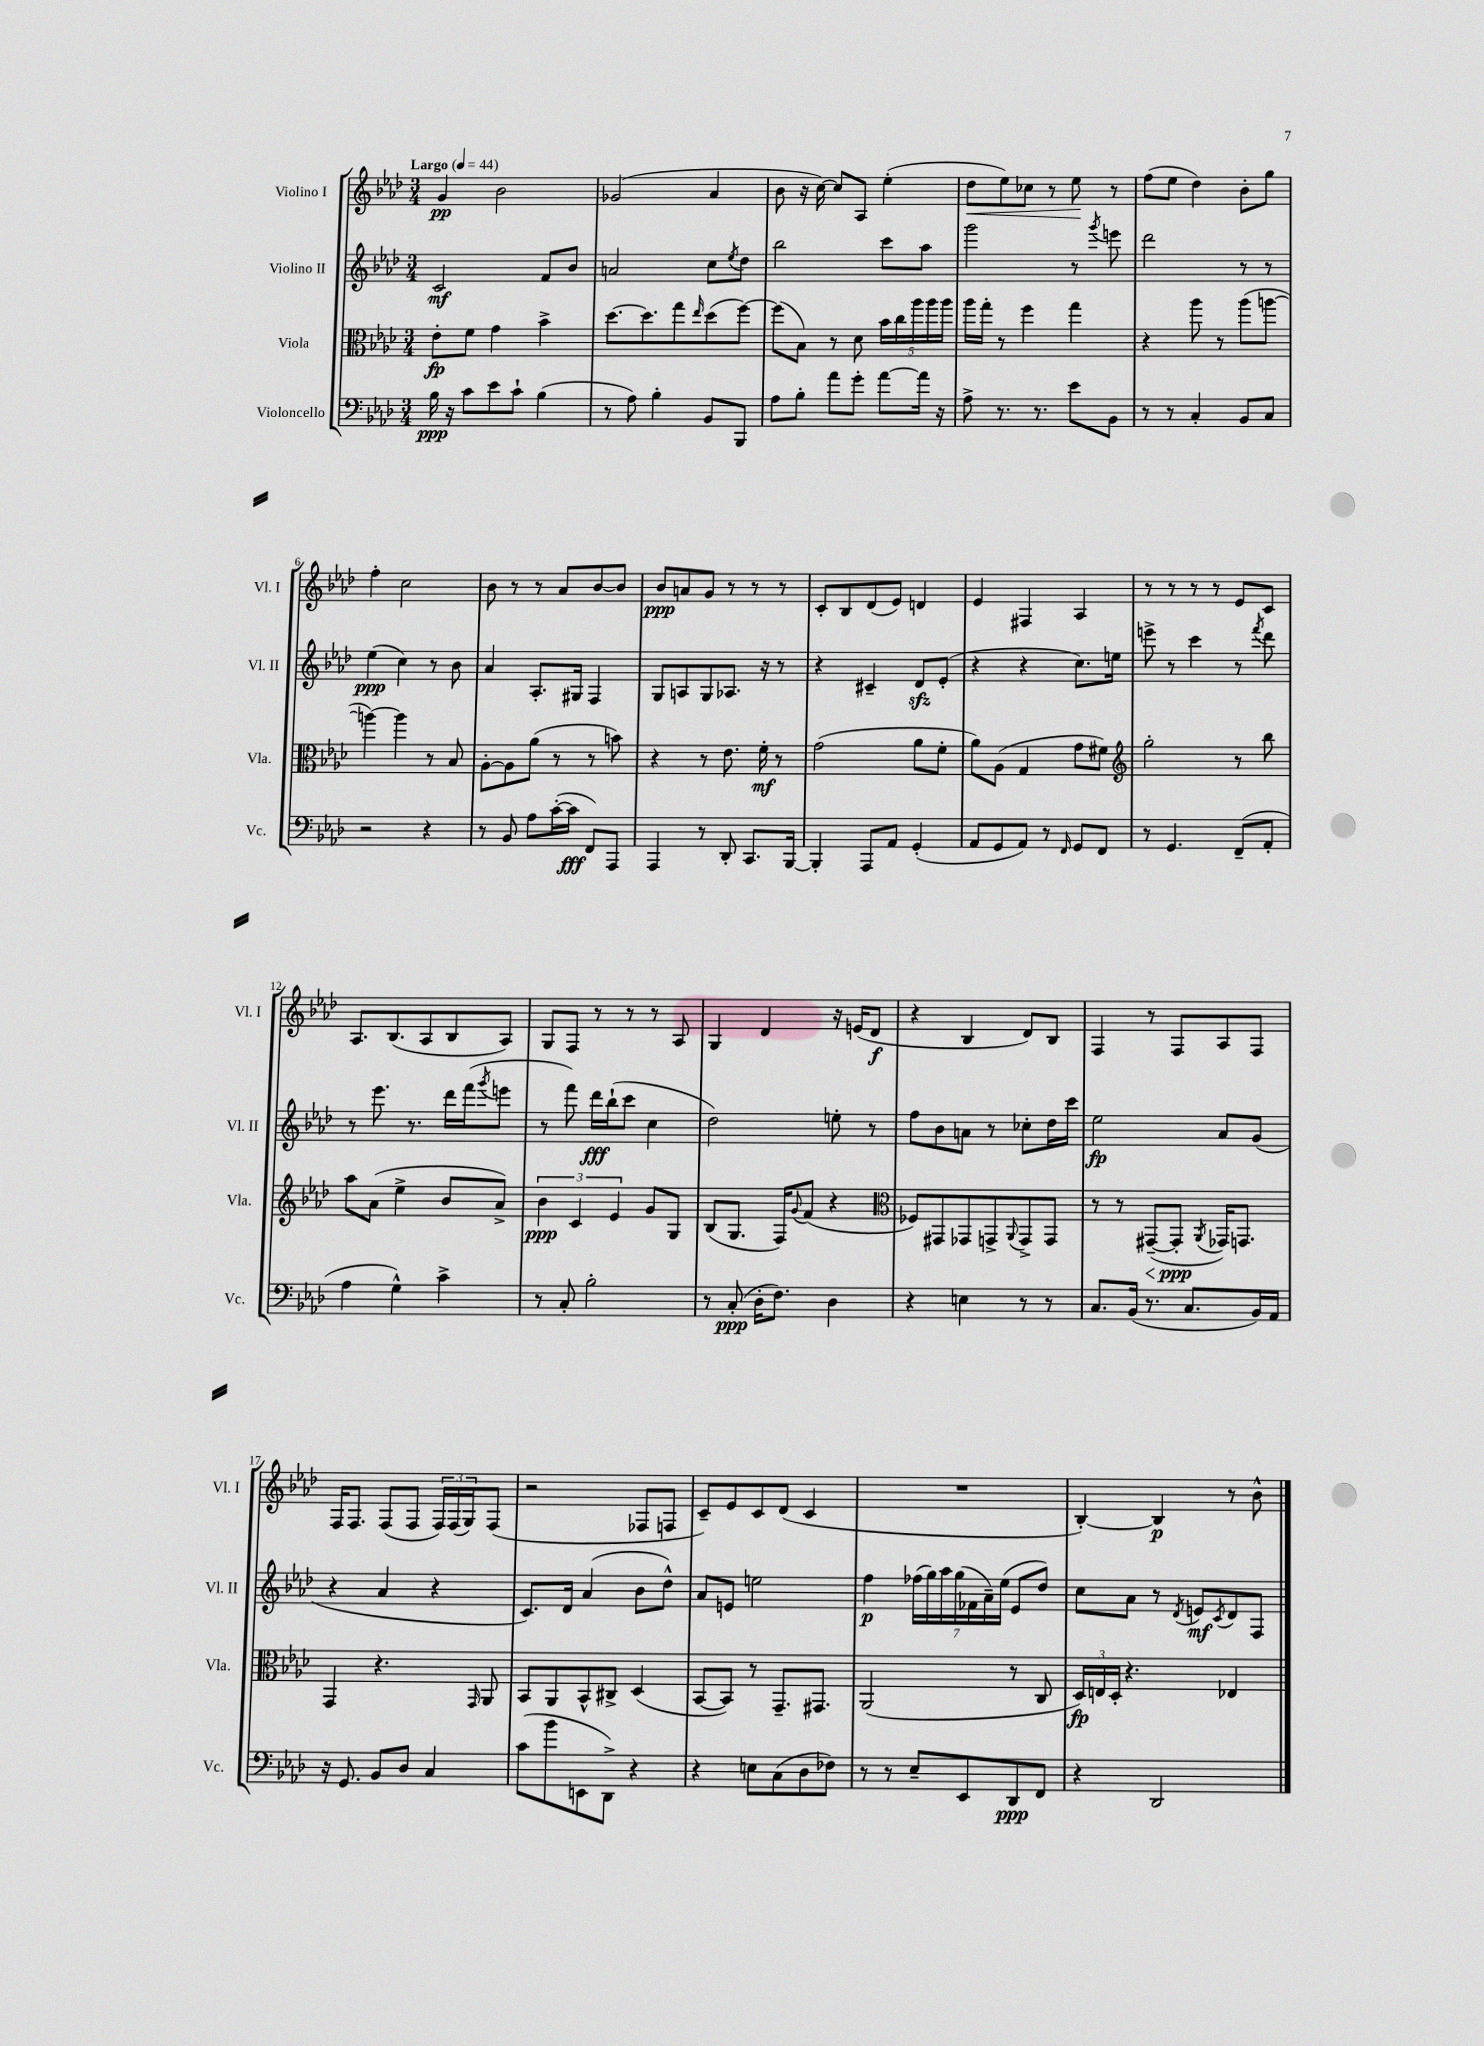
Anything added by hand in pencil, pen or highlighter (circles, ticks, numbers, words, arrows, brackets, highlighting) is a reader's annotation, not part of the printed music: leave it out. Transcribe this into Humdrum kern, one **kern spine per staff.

**kern	**dynam	**kern	**dynam	**kern	**dynam	**kern	**dynam
*part4	*part4	*part3	*part3	*part2	*part2	*part1	*part1
*staff4	*staff4	*staff3	*staff3	*staff2	*staff2	*staff1	*staff1
*I"Violoncello	*	*I"Viola	*	*I"Violino II	*	*I"Violino I	*
*I'Vc.	*	*I'Vla.	*	*I'Vl. II	*	*I'Vl. I	*
*clefF4	*	*clefC3	*	*clefG2	*	*clefG2	*
*k[b-e-a-d-]	*	*k[b-e-a-d-]	*	*k[b-e-a-d-]	*	*k[b-e-a-d-]	*
*M3/4	*	*M3/4	*	*M3/4	*	*M3/4	*
*MM44	*	*MM44	*	*MM44	*	*MM44	*
=1	=1	=1	=1	=1	=1	=1	=1
!	!	!	!	!	!	!LO:TX:a:B:t=Largo	!
16B-\	ppp	8e-'\L	fp	2c/	mf	4g/	pp
16r	.	.	.	.	.	.	.
8c\L	.	8f\J	.	.	.	.	.
8e-\	.	4g\	.	.	.	2b-\	.
8c`\J	.	.	.	.	.	.	.
(4B-\	.	4b-^\	.	8f/L	.	.	.
.	.	.	.	8b-/J	.	.	.
=2	=2	=2	=2	=2	=2	=2	=2
8r	.	[8.dd-\L	.	2an/	.	(2g-X/	.
8A-\)	.	.	.	.	.	.	.
.	.	8.dd-\]	.	.	.	.	.
4B-'\	.	.	.	.	.	.	.
.	.	8gg\	.	.	.	.	.
.	.	16qqee-/	.	.	.	.	.
8BB-/L	.	(8dd-\	.	8cc\L	.	4a-/	.
.	.	.	.	8qee-/	.	.	.
8BBB-/J	.	[8ff\J)	.	8dd-\J	.	.	.
=3	=3	=3	=3	=3	=3	=3	=3
8A-\L	.	(8ff\L]	.	2bb-\	.	8b-\	.
8B-'\J	.	8B-\J)	.	.	.	16r	.
.	.	.	.	.	.	[16cc\)	.
8a-\L	.	8r	.	.	.	8cc/L]	.
8g'\J	.	8d-\	.	.	.	8A-/J	.
[8a-\L	.	20b-\LL	.	8ccc\L	.	(4ee-'\	.
.	.	20cc\	.	.	.	.	.
.	.	20aa-\	.	.	.	.	.
16a-\Jk]	.	.	.	8aa-\J	.	.	.
.	.	20aa-\	.	.	.	.	.
16r	.	.	.	.	.	.	.
.	.	20aa-\JJ	.	.	.	.	.
=4	=4	=4	=4	=4	=4	=4	=4
!	!	!	!	!	!	!	!LO:HP:b
8A-^\	.	16aa-\LL	.	2ggg\	.	8dd-\L	<
.	.	16gg'\JJ	.	.	.	.	.
8.r	.	8r	.	.	.	8ee-\)	.
.	.	4ff\	.	.	.	8cc-X\J	.
8.r	.	.	.	.	.	.	.
.	.	.	.	.	.	8r	.
8e-\L	.	4gg\	.	8r	.	8ee-\	.
.	.	.	.	8qggg/	.	.	.
8BB-\J	.	.	.	8eeen\	.	8r	[
=5	=5	=5	=5	=5	=5	=5	=5
8r	.	4r	.	2ddd-\	.	(8ff\L	.
8r	.	.	.	.	.	8ee-\J	.
4C'/	.	8aa-\	.	.	.	4dd-\)	.
.	.	8r	.	.	.	.	.
8BB-/L	.	(8aa-\L	.	8r	.	8b-'\L	.
8C/J	.	[8aan\J	.	8r	.	8gg\J	.
!!LO:LB:g=z
=6	=6	=6	=6	=6	=6	=6	=6
2r	.	4aan\_)	.	(4ee-\	ppp	4ff'\	.
.	.	4aa\]	.	4cc\)	.	2cc\	.
4r	.	8r	.	8r	.	.	.
.	.	8B-/	.	8b-\	.	.	.
=7	=7	=7	=7	=7	=7	=7	=7
8r	.	[8A-'\L	.	4a-/	.	8b-\	.
8BB-/	.	8A-\]	.	.	.	8r	.
8A-\L	.	(8a-\J	.	8.A-'/L	.	8r	.
([16c'\L	.	8r	.	.	.	8a-/L	.
16c\JJ]	fff	.	.	16G#X/Jk	.	.	.
8FF/L)	.	8r	.	4F/	.	[8b-/	.
8AAA-/J	.	8bn\)	.	.	.	8b-/J]	.
=8	=8	=8	=8	=8	=8	=8	=8
4AAA-/	.	4r	.	8G/L	.	8b-/L	ppp
.	.	.	.	8An/	.	8an/	.
8r	.	8r	.	8G/	.	8g/J	.
8DD-'/	.	8.e-\	.	8.A-X/J	.	8r	.
8.CC/L	.	.	.	.	.	8r	.
.	.	16f'\	mf	16r	.	.	.
.	.	8r	.	8r	.	8r	.
[16BBB-/Jk	.	.	.	.	.	.	.
=9	=9	=9	=9	=9	=9	=9	=9
4BBB-'/]	.	(2g\	.	4r	.	8c'/L	.
.	.	.	.	.	.	8B-/	.
8AAA-/L	.	.	.	4c#X~/	.	(8d-/	.
8AA-/J	.	.	.	.	.	8e-/J)	.
(4GG'/	.	8a-\L	.	8d-zz/L	.	4dn/	.
.	.	8f'\J	.	(8e-'/J	.	.	.
=10	=10	=10	=10	=10	=10	=10	=10
8AA-/L	.	8a-\L)	.	4r	.	4e-/	.
8GG/	.	(8A-\J	.	.	.	.	.
8AA-/J)	.	4G/	.	4r	.	4F#X/	.
8r	.	.	.	.	.	.	.
16qqFF/	.	.	.	.	.	.	.
8GG/L	.	8g\L	.	8.cc\L)	.	4A-/	.
8FF/J	.	8f#X\J)	.	.	.	.	.
.	.	.	.	16een\Jk	.	.	.
=11	=11	=11	=11	=11	=11	=11	=11
*	*	*clefG2	*	*	*	*	*
8r	.	2gg'\	.	8eeen^\	.	8r	.
4.GG/	.	.	.	8r	.	8r	.
.	.	.	.	4ccc\	.	8r	.
.	.	.	.	.	.	8r	.
(8FF~/L	.	8r	.	8r	.	8e-/L	.
.	.	.	.	8qfff/	.	.	.
8AA-'/J	.	8bb-\	.	8ddd-\	.	8c/J	.
!!LO:LB:g=z
=12	=12	=12	=12	=12	=12	=12	=12
4A-\	.	8aa-\L	.	8r	.	8.A-/L	.
.	.	(8a-\J	.	8.eee-\	.	.	.
.	.	.	.	.	.	(8.B-/	.
4G^^\)	.	4ee-^\	.	.	.	.	.
.	.	.	.	8.r	.	.	.
.	.	.	.	.	.	8A-/	.
4c^\	.	8b-/L	.	16ddd-\LL	.	8B-/	.
.	.	.	.	(16fff\J	.	.	.
.	.	.	.	8qggg/	.	.	.
.	.	8a-^/J)	.	8eeen\J	.	8A-/J)	.
=13	=13	=13	=13	=13	=13	=13	=13
8r	.	6b-\	ppp	8r	.	8G/L	.
8C'/	.	.	.	8fff\)	.	8F/J	.
.	.	6c/	.	.	.	.	.
2B-'\	.	.	.	16ddd-\LL	fff	8r	.
.	.	.	.	(16bb-`\J	.	.	.
.	.	6e-/	.	.	.	.	.
.	.	.	.	8ccc\J	.	8r	.
.	.	8g/L	.	4cc\	.	8r	.
.	.	8G/J	.	.	.	8A-/	.
=14	=14	=14	=14	=14	=14	=14	=14
8r	.	(8B-/L	.	2dd-\)	.	4G/	.
(8C'/	ppp	8.G/J	.	.	.	.	.
16D-'\KL	.	.	.	.	.	4d-/	.
8.F\J)	.	16F/KL)	.	.	.	.	.
.	.	8qqg/	.	.	.	.	.
.	.	(8f/J	.	.	.	.	.
4D-\	.	4r	.	8een'\	.	16r	.
.	.	.	.	.	.	(16en/KL	.
.	.	.	.	8r	.	8d-/J	f
=15	=15	=15	=15	=15	=15	=15	=15
*	*	*clefC3	*	*	*	*	*
4r	.	8F-X/L)	.	8ff\L	.	4r	.
.	.	8GG#X/	.	8b-\	.	.	.
4En\	.	8GG-X/	.	8an\J	.	4B-/	.
.	.	8GGn^/	.	8r	.	.	.
.	.	8qqAA-/	.	.	.	.	.
8r	.	8GG^/	.	8cc-X'\L	.	8d-/L)	.
8r	.	8GG/J	.	16dd-\L	.	8B-/J	.
.	.	.	.	16ccc\JJ	.	.	.
=16	=16	=16	=16	=16	=16	=16	=16
8.C/L	.	8r	.	2ee-\	fp	4F/	.
.	.	8r	.	.	.	.	.
(16BB-/Jk	.	.	.	.	.	.	.
!	!	!	!LO:HP:b	!	!	!	!
8.r	.	([8GG#X~/L	<	.	.	8r	.
.	.	8GG#'/J]	ppp	.	.	8F/L	.
8.C/L	.	.	.	.	.	.	.
.	.	8qAA-/	.	.	.	.	.
.	.	16GG-X/KL)	[	8a-/L	.	8A-/	.
.	.	8.GGn/J	.	.	.	.	.
16BB-/L)	.	.	.	(8g/J	.	8F/J	.
16AA-/JJ	.	.	.	.	.	.	.
!!LO:LB:g=z
=17	=17	=17	=17	=17	=17	=17	=17
16r	.	4GG/	.	4r	.	16F/KL	.
8.GG/	.	.	.	.	.	8.F/J	.
8BB-/L	.	4.r	.	4a-/	.	(8F/L	.
8D-/J	.	.	.	.	.	8F/J	.
4C/	.	.	.	4r	.	24F/LL)	.
.	.	.	.	.	.	(24F/	.
.	.	.	.	.	.	24G/J)	.
.	.	16qqGG/	.	.	.	.	.
.	.	8AA-/	.	.	.	(8F/J	.
=18	=18	=18	=18	=18	=18	=18	=18
(8c\L	.	8BB-/L	.	8.c/L)	.	2r	.
8b-\	.	8AA-/	.	.	.	.	.
.	.	.	.	16d-/Jk	.	.	.
8EEn\	.	8BB-^^/	.	(4a-/	.	.	.
8DD-^\J)	.	8C#X^/J	.	.	.	.	.
4r	.	(4D-/	.	8b-\L	.	8F-X/L	.
.	.	.	.	8dd-^^\J)	.	8Fn/J	.
=19	=19	=19	=19	=19	=19	=19	=19
4r	.	[8BB-/L	.	8a-/L	.	8c~/L)	.
.	.	8BB-/J])	.	8en/J	.	8e-/	.
8En\L	.	8r	.	2een\	.	8c/	.
(8C\	.	8.GG~/L	.	.	.	(8d-/J	.
8D-\	.	.	.	.	.	4c/	.
.	.	8.GG#X/J	.	.	.	.	.
8F-X\J)	.	.	.	.	.	.	.
=20	=20	=20	=20	=20	=20	=20	=20
8r	.	(2AA-/	.	4ff\	p	2.r	.
8r	.	.	.	.	.	.	.
8E-~/L	.	.	.	(28ff-X\LL	.	.	.
.	.	.	.	28gg\)	.	.	.
.	.	.	.	28aa-\	.	.	.
.	.	.	.	(28gg\	.	.	.
8EE-/	.	.	.	.	.	.	.
.	.	.	.	28f-X\	.	.	.
.	.	.	.	28a-~\)	.	.	.
.	.	.	.	(28ee-\JJ	.	.	.
8DD-/	ppp	8r	.	8e-/L	.	.	.
8FF/J	.	8C/	.	8dd-/J)	.	.	.
=21	=21	=21	=21	=21	=21	=21	=21
4r	.	24D-/LL)	fp	8cc\L	.	[4B-'/)	.
.	.	24En/	.	.	.	.	.
.	.	24D-'/JJ	.	.	.	.	.
.	.	4.r	.	8a-\J	.	.	.
2DD-/	.	.	.	8r	.	4B-/]	p
.	.	.	.	8qd-/	.	.	.
.	.	.	.	8en/L	mf	.	.
.	.	.	.	8qc/	.	.	.
.	.	4E-X/	.	8d-/	.	8r	.
.	.	.	.	8F/J	.	8b-^^\	.
==	==	==	==	==	==	==	==
*-	*-	*-	*-	*-	*-	*-	*-
